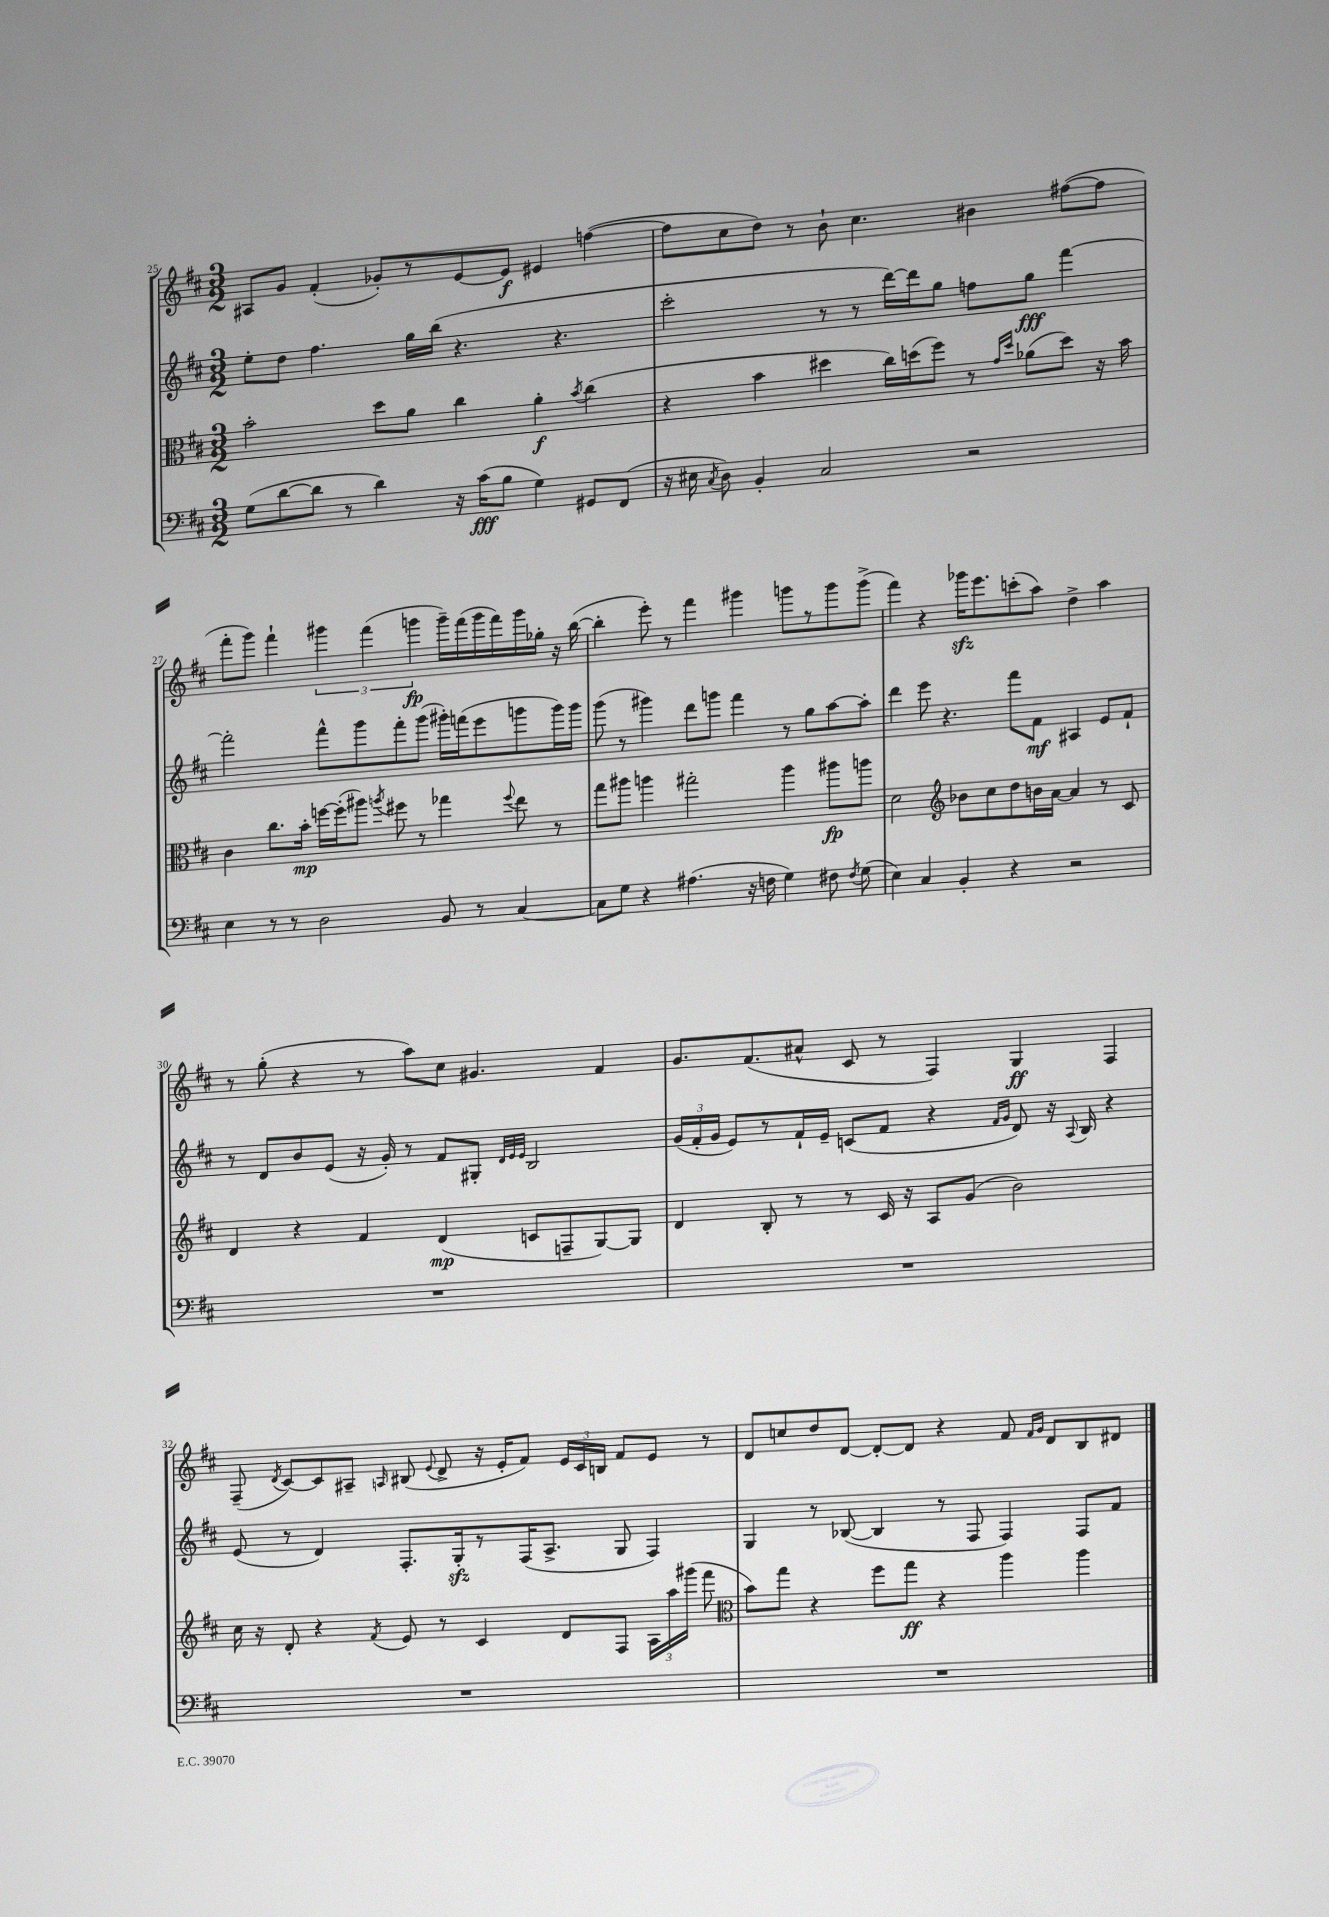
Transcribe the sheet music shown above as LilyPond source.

<<
\new StaffGroup <<
\new Staff = "s0" {
    \clef treble \key d \major \numericTimeSignature \time 3/2
    \autoBeamOff ais8[ g'8] fis'4-.( ges'8[-.) r8 e'8~ e'8]\f eis'4 f''4~( |
    f''8[ cis''8 d''8]) r8 b'8-! cis''4. bis'4 fis''8[~( fis''8] |
    fis'''8[-. g'''8]) fis'''4-! \tuplet 3/2 { gis'''4 fis'''4( g'''4\fp } g'''16[--) fis'''16( g'''16 fis'''16) g'''16 ges''16]-. r16 b''16~( |
    b''4-. e'''8-.) r8 fis'''4 gis'''4 g'''8[ r8 g'''8 g'''8]->( |
    fis'''4) r4 ges'''16[\sfz e'''8. c'''8-.( a''8]) d''4-> a''4 |
    r8 g''8-.( r4 r8 a''8[) cis''8] gis'4. fis'4 |
    g'8.[ fis'8.( ais'8]-^ cis'8 r8 fis4) g4\ff fis4 |
    fis8--( \acciaccatura { d'8 } cis'8[~) cis'8 ais8]-- \grace { a16 } bis8( \appoggiatura { e'8 } d'8-> r16 e'16[-. fis'8]) \tuplet 3/2 { e'16[ cis'16 b16] } fis'8[ e'8] r8 |
    d'8[ c''8 d''8 d'8]~ d'8[~-. d'8] r4 fis'8 \grace { fis'16[ g'16] } d'8[ b8 dis'8] \bar "|." |
}
\new Staff = "s1" {
    \clef treble \key d \major \numericTimeSignature \time 3/2
    \autoBeamOff e''8[-. d''8] fis''4. g''16[ b''16]( r4. r4. |
    cis'''2-. r8 r8 d'''16[~) d'''16 g''8] f''8[ g''8]\fff fis'''4~ |
    fis'''2-. fis'''8[-^ g'''8 fis'''8-. g'''8]( gis'''16[-.) f'''16( e'''8 g'''8 g'''16) g'''16] |
    g'''8( r8 gis'''4) d'''8[ g'''8] fis'''4 r8 g''8[ a''8~ a''8]-. |
    d'''4 e'''8 r4. fis'''8[ fis'8]\mf ais4 e'8[ fis'8]-! |
    r8 d'8[ b'8 e'8]( r16 g'16-.) r8 fis'8[ gis8]-. \grace { d'32[ e'32 e'32] } b2 |
    \tuplet 3/2 { g'16[( fis'16-. g'16] } e'8[) r8 fis'16-! e'16]-- c'8[( fis'8] r4 \grace { fis'16[ g'16] } d'8) r16 \appoggiatura { a8 } b16 r4 |
    e'8( r8 d'4) fis8.[-. g16-.\sfz r8 fis16( a8.]-> g8 fis4) |
    g4 r8 bes8~( bes4 r8 fis8 fis4) fis8[ fis'8] \bar "|." |
}
\new Staff = "s2" {
    \clef alto \key d \major \numericTimeSignature \time 3/2
    \autoBeamOff b'2-. d''8[ a'8] cis''4 a'4-.\f \acciaccatura { b'8 } cis''4( |
    r4 b'4 dis''4 cis''16[) d''16( fis''8]) r8 \grace { g'16[ d''16] } aes'8[( d''8]) r16 b'16 |
    cis'4 cis''8.[ b'16]-.\mp f''16[~ f''16-.( ais''8]) \acciaccatura { a''8 } fis''8 r8 ges''4 \appoggiatura { fis''8 } e''8 r8 |
    g''8[ ais''8] a''4 gis''2-. a''4 ais''8[\fp a''8] |
    d'2 \clef treble bes'8[ cis''8 d''8 b'16 a'16]~ a'4 r8 cis'8 |
    d'4 r4 fis'4 d'4\mp( c'8[ f8-- g8~) g8] |
    d'4 b8-. r8 r8 cis'16 r16 a8[ g'8]( b'2) |
    cis''16 r16 d'8-. r4 \acciaccatura { fis'8 } e'8 r8 cis'4 d'8[ fis8] \tuplet 3/2 { a16[ a''16 gis'''16]( } fis'''8 |
    \clef alto b'8[) g''8] r4 fis''8[ g''8]\ff r4 a''4 a''4 \bar "|." |
}
\new Staff = "s3" {
    \clef bass \key d \major \numericTimeSignature \time 3/2
    \autoBeamOff g8[( d'8~ d'8] r8 d'4) r16 cis'16[\fff( b8] g4) gis,8[ fis,8]( |
    r16 eis16 \acciaccatura { cis8 } d8) b,4-. cis2 r2 |
    e4 r8 r8 d2 b,8 r8 cis4~ |
    cis8[ g8] r4 ais4.( r16 f16 g4) fis8 \acciaccatura { fis8 } g8( |
    e4) cis4 b,4-. r4 r2 |
    R1. |
    R1. |
    R1. |
    R1. \bar "|." |
}
>>
>>
\layout { \context { \Score currentBarNumber = #25 } }
